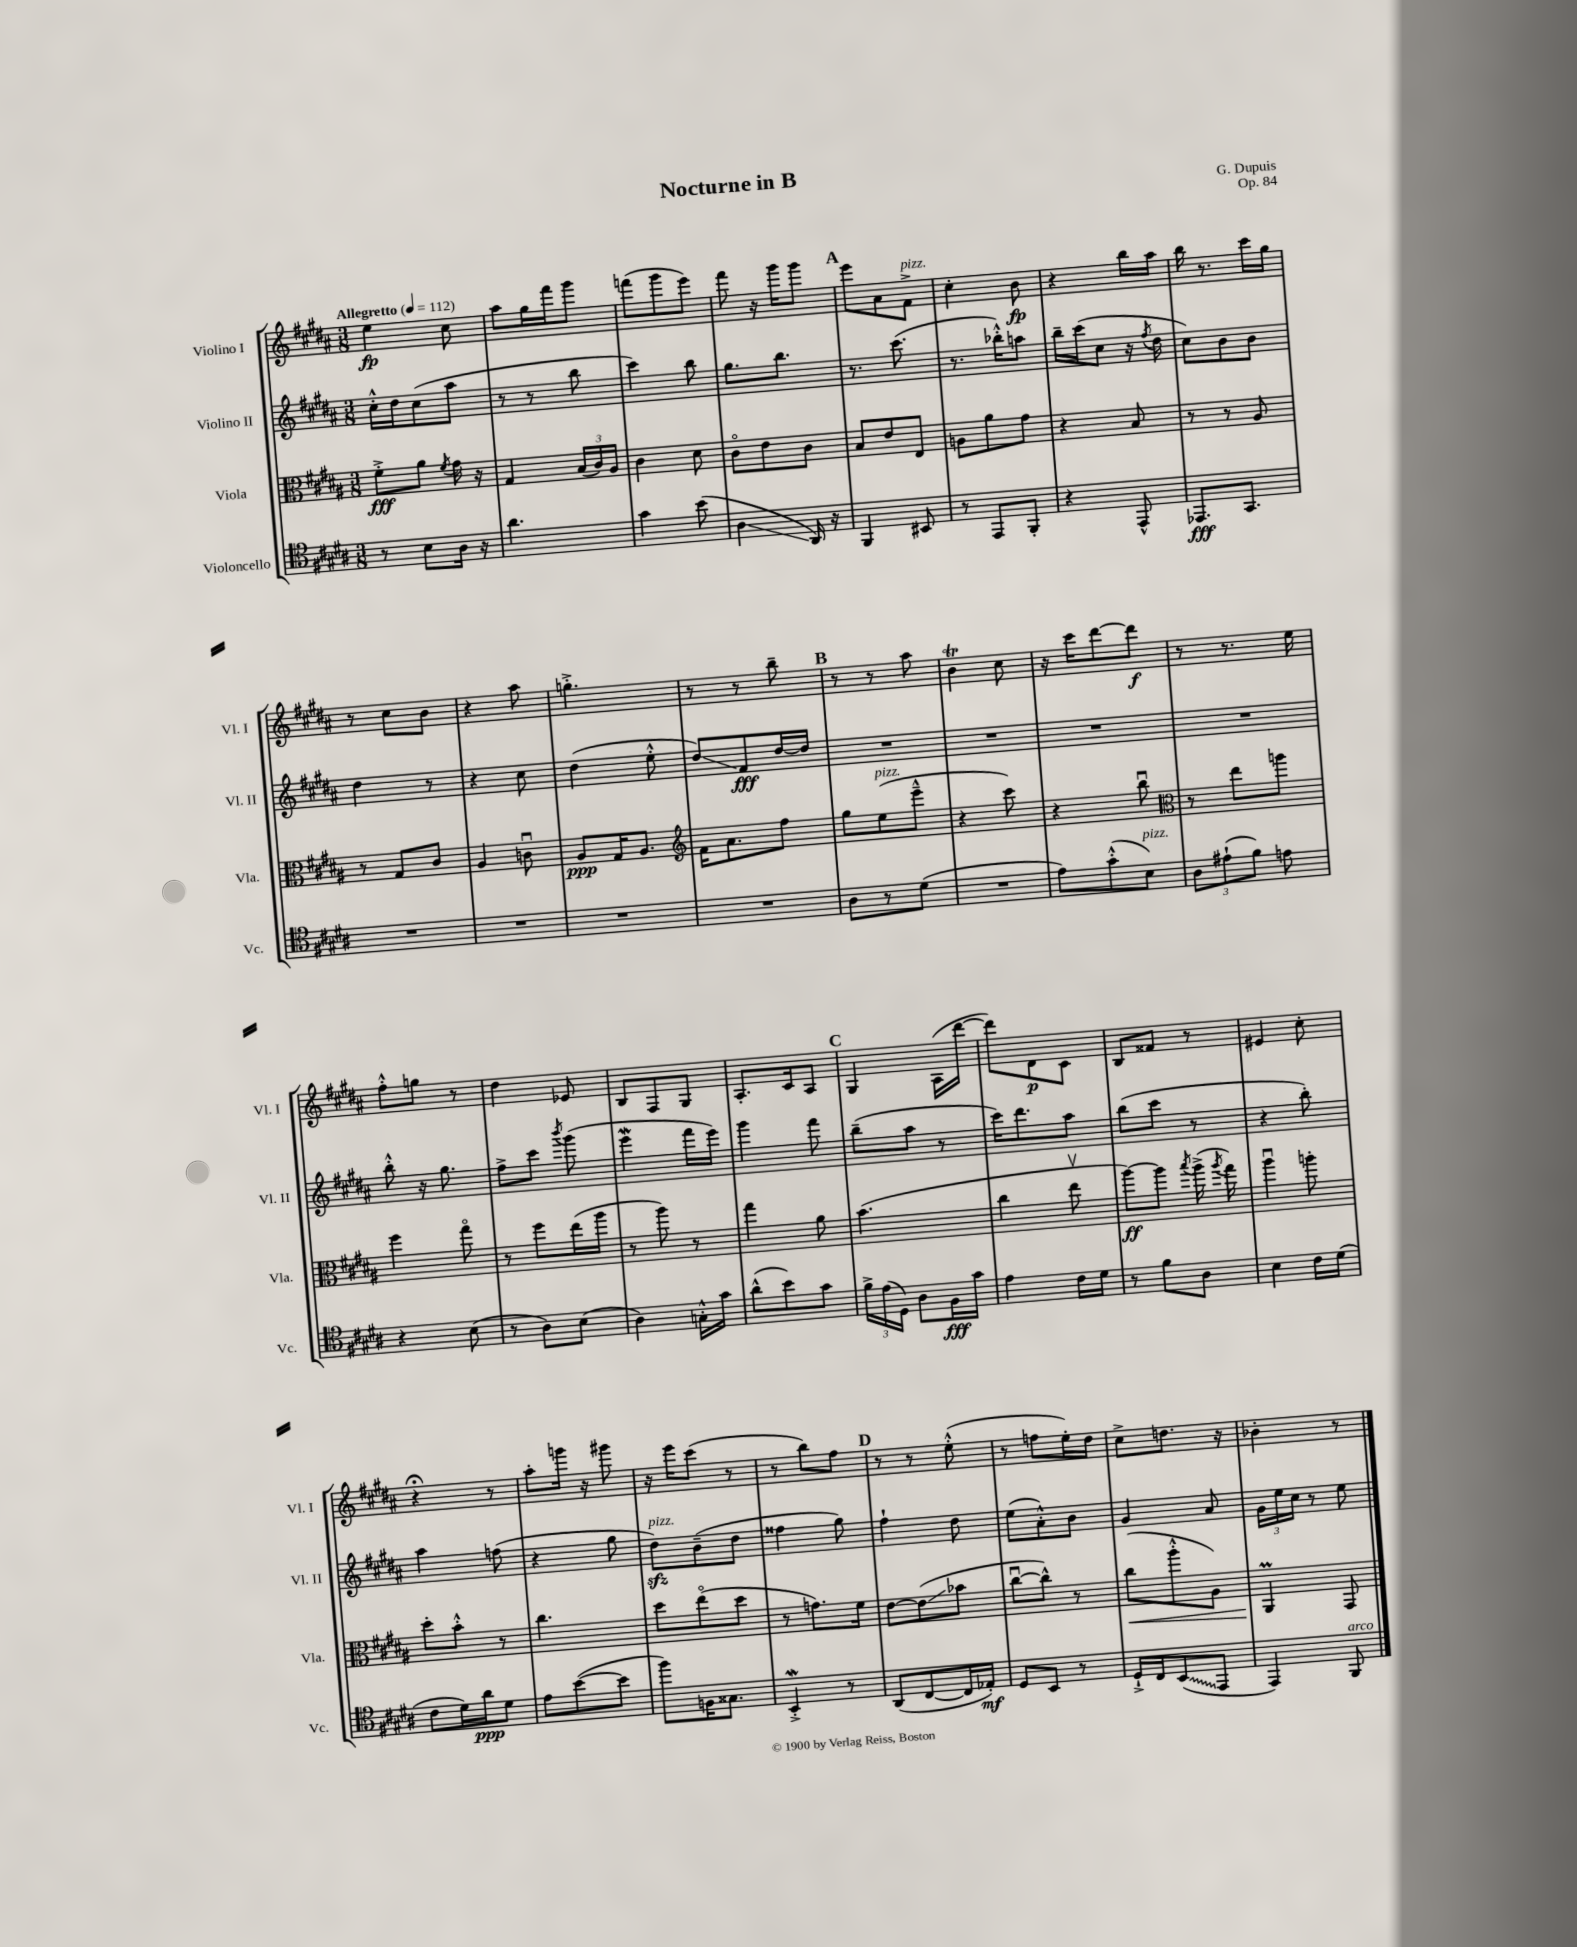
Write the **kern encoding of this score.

**kern	**kern	**kern	**kern
*staff4	*staff3	*staff2	*staff1
*clefC4	*clefC3	*clefG2	*clefG2
*k[f#c#g#d#a#]	*k[f#c#g#d#a#]	*k[f#c#g#d#a#]	*k[f#c#g#d#a#]
*M3/8	*M3/8	*M3/8	*M3/8
*MM112	*MM112	*MM112	*MM112
8r	8f#'^\L	16cc#'^^\LL	4ee\
.	.	16dd#\J	.
8B\L	8a#\J	(8cc#\	.
.	8qf#/	.	.
16A#\Jk	16g#\	8aa#\J	8cc#\
16r	16r	.	.
=	=	=	=
4.a#\	4G#/	8r	8aa#\L
.	.	8r	16gg#\L
.	.	.	16fff#\J
.	(24B/LL	8bb\	8ggg#\J
.	24c#/)	.	.
.	24A#/JJ	.	.
=	=	=	=
4g#\	4c#\	4ccc#\)	(8fff\L
.	.	.	8ggg#\
(8b\	8d#\	8bb\	8eee\J)
=	=	=	=
4A#\	8c#o\L	8.gg#\L	8fff#\
.	8e\	.	16r
.	.	8.bb\J	16ggg#\LK
16AA#/)	8c#\J	.	8ggg#\J
16r	.	.	.
=	=	=	=
4FF#/	8B/L	8.r	8eee\L
.	8e/	.	8a#\
.	.	(8.ccc#\	.
8BB#/	8E/J	.	8f#^\J
=	=	=	=
8r	8A\L	8.r	4cc#'\
8EE/L	8a#\	.	.
.	.	16bb-'^^\LK)	.
8FF#'/J	8g#\J	8aa\J	8b\
=	=	=	=
4r	4r	16bb~\LL	4r
.	.	(16ccc#\J	.
.	.	8cc#\J	.
8EE^^/	8B/	16r	16bb\LL
.	.	8qff#/	.
.	.	16dd#\	16aa#\JJ
=	=	=	=
8.EE-/L	8r	8cc#\L)	16bb\
.	.	.	8.r
.	8r	8b\	.
8.GG#/J	.	.	.
.	8A#/	8b\J	16ccc#\LL
.	.	.	16gg#\JJ
=	=	=	=
4.r	8r	4dd#\	8r
.	8G#/L	.	8cc#\L
.	8c#/J	8r	8b\J
=	=	=	=
4.r	4A#/	4r	4r
.	8cu\	8cc#\	8aa#\
=	=	=	=
4.r	8A#/L	(4dd#\	4.gg'^\
.	16G#/K	.	.
.	8.A#/J	.	.
.	.	8ee'^^\	.
=	=	=	=
*	*clefG2	*	*
4.r	16f#\LK	8dd#/L)	8r
.	8.a#\	.	.
.	.	8f#/	8r
.	8ff#\J	[16dd#/L	8bb~\
.	.	16dd#/]JJ	.
=	=	=	=
8A#\L	8gg#\L	4.r	8r
8r	(8ee\	.	8r
(8d#\J	8eee~^^\J	.	8aa#\
=	=	=	=
4.r	4r	4.r	4b\
.	8ccc#\)	.	8cc#\
=	=	=	=
8e\L)	4r	4.r	16r
.	.	.	16ccc#\LK
(8g#'^^\	.	.	[8ddd#\
8B\J)	8bbu\	.	8ddd#\]J
=	=	=	=
*	*clefC3	*	*
12A#\L	8r	4.r	8r
(12e#`\	.	.	.
.	8ee\L	.	8.r
12f#\J)	.	.	.
8e\	8aa\J	.	.
.	.	.	16ee\
=	=	=	=
4r	4ff#\	8bb'^^\	8ff#'^^\L
.	.	16r	8gg\J
.	.	8.gg#\	.
(8B\	8gg#o\	.	8r
=	=	=	=
8r	8r	8ff#^\L	4dd#\
8A#\L)	8ff#\L	8ccc#\J	.
.	.	8qbbb/	.
(8B\J	(16ee\L	(8ggg#\	8e-/
.	16aa#\JJ	.	.
=	=	=	=
4A#\)	8r	4eee\	8B/L
.	8aa#\)	.	8F#/
16G'^^\LL	8r	16fff#\LL	8G#/J
16g#\JJ	.	16eee\JJ)	.
=	=	=	=
(8a#^^\L	4gg#\	4ggg#\	8.A#'/L
8b\)	.	.	.
.	.	.	16c#/k
8g#\J	8a#\	8fff#\	8A#/J
=	=	=	=
24f#^\LL	(4.b\	(8bb~\L	4G#/
(24e\	.	.	.
24D#\JJ)	.	.	.
8A#\L	.	8aa#\J	.
16F#\L	.	8r	(16A#\LL
16g#\JJ	.	.	[16ddd#\JJ
=	=	=	=
4e\	4cc#\	16ccc#\LK)	8ddd#\]L)
.	.	8.ddd#\	.
.	.	.	8d#\
16c#\LL	8eev\	8aa#\J	8c#\J
16d#\JJ	.	.	.
=	=	=	=
8r	[8aa#\L)	(8bb\L	8B/L
8f#\L	8aa#\]J	8ccc#\J	8f##/J
.	8qbb/	.	.
8A#\J	(16aa#^\	8r	8r
.	8qaa#/	.	.
.	16gg#\)	.	.
=	=	=	=
4B\	4aa#u\	4r	4e#/
16c#\LL	8aa'\	8bb'\)	8cc#'\
(16d#\JJ	.	.	.
=	=	=	=
8c#\L	8dd#'\L	4aa#\	4r;
16d#\L)	8b'^^\J	.	.
16a#\J	.	.	.
8d#\J	8r	(8ff\	8r
=	=	=	=
8e\L	4.cc#\	4r	8aa#'\L
([8b\	.	.	16ggg\Jk
.	.	.	16r
8b\]J	.	8gg#\	8ggg#\
=	=	=	=
8ff#\L)	8dd#\L	8dd#\L)	16r
.	.	.	16eee\LK
16F\K	(8eeo\	(8b~\	(8ccc#\J
8.G##\J	.	.	.
.	8dd#\J	8dd#\J	8r
=	=	=	=
4BB'^/	8r	4ff##\	8r
.	8.g\L)	.	8bb\L)
8r	.	8gg#\)	8ff#\J
.	16f#\Jk	.	.
=	=	=	=
(8AA#/L	[8e\L	4ff#`\	8r
[8C#/	(8e\]	.	8r
16C#/]L	8b-\J	8dd#\	(8ee'^^\
16E-'/JJ)	.	.	.
=	=	=	=
8D#/L	[8cc#u\L	(8ee\L	8r
8BB/J	8cc#^^\]J)	8a#'^^\)	8ff\L
8r	8r	8b\J	16ee'\L)
.	.	.	16dd#\JJ
=	=	=	=
16D#`^/LL	(8cc#\L	4g#/	8cc#^\L
16C#/J	.	.	.
(8BB/	8aa#'^^\	.	8.dd\J
8EE/J	8A#\J)	8a#/	.
.	.	.	16r
=	=	=	=
4EE/)	4AA#/	24g#\LL	4b-'\
.	.	24ee\	.
.	.	24cc#\JJ	.
.	.	8r	.
8FF#/	8GG#/	8ee\	8r
==	==	==	==
*-	*-	*-	*-
